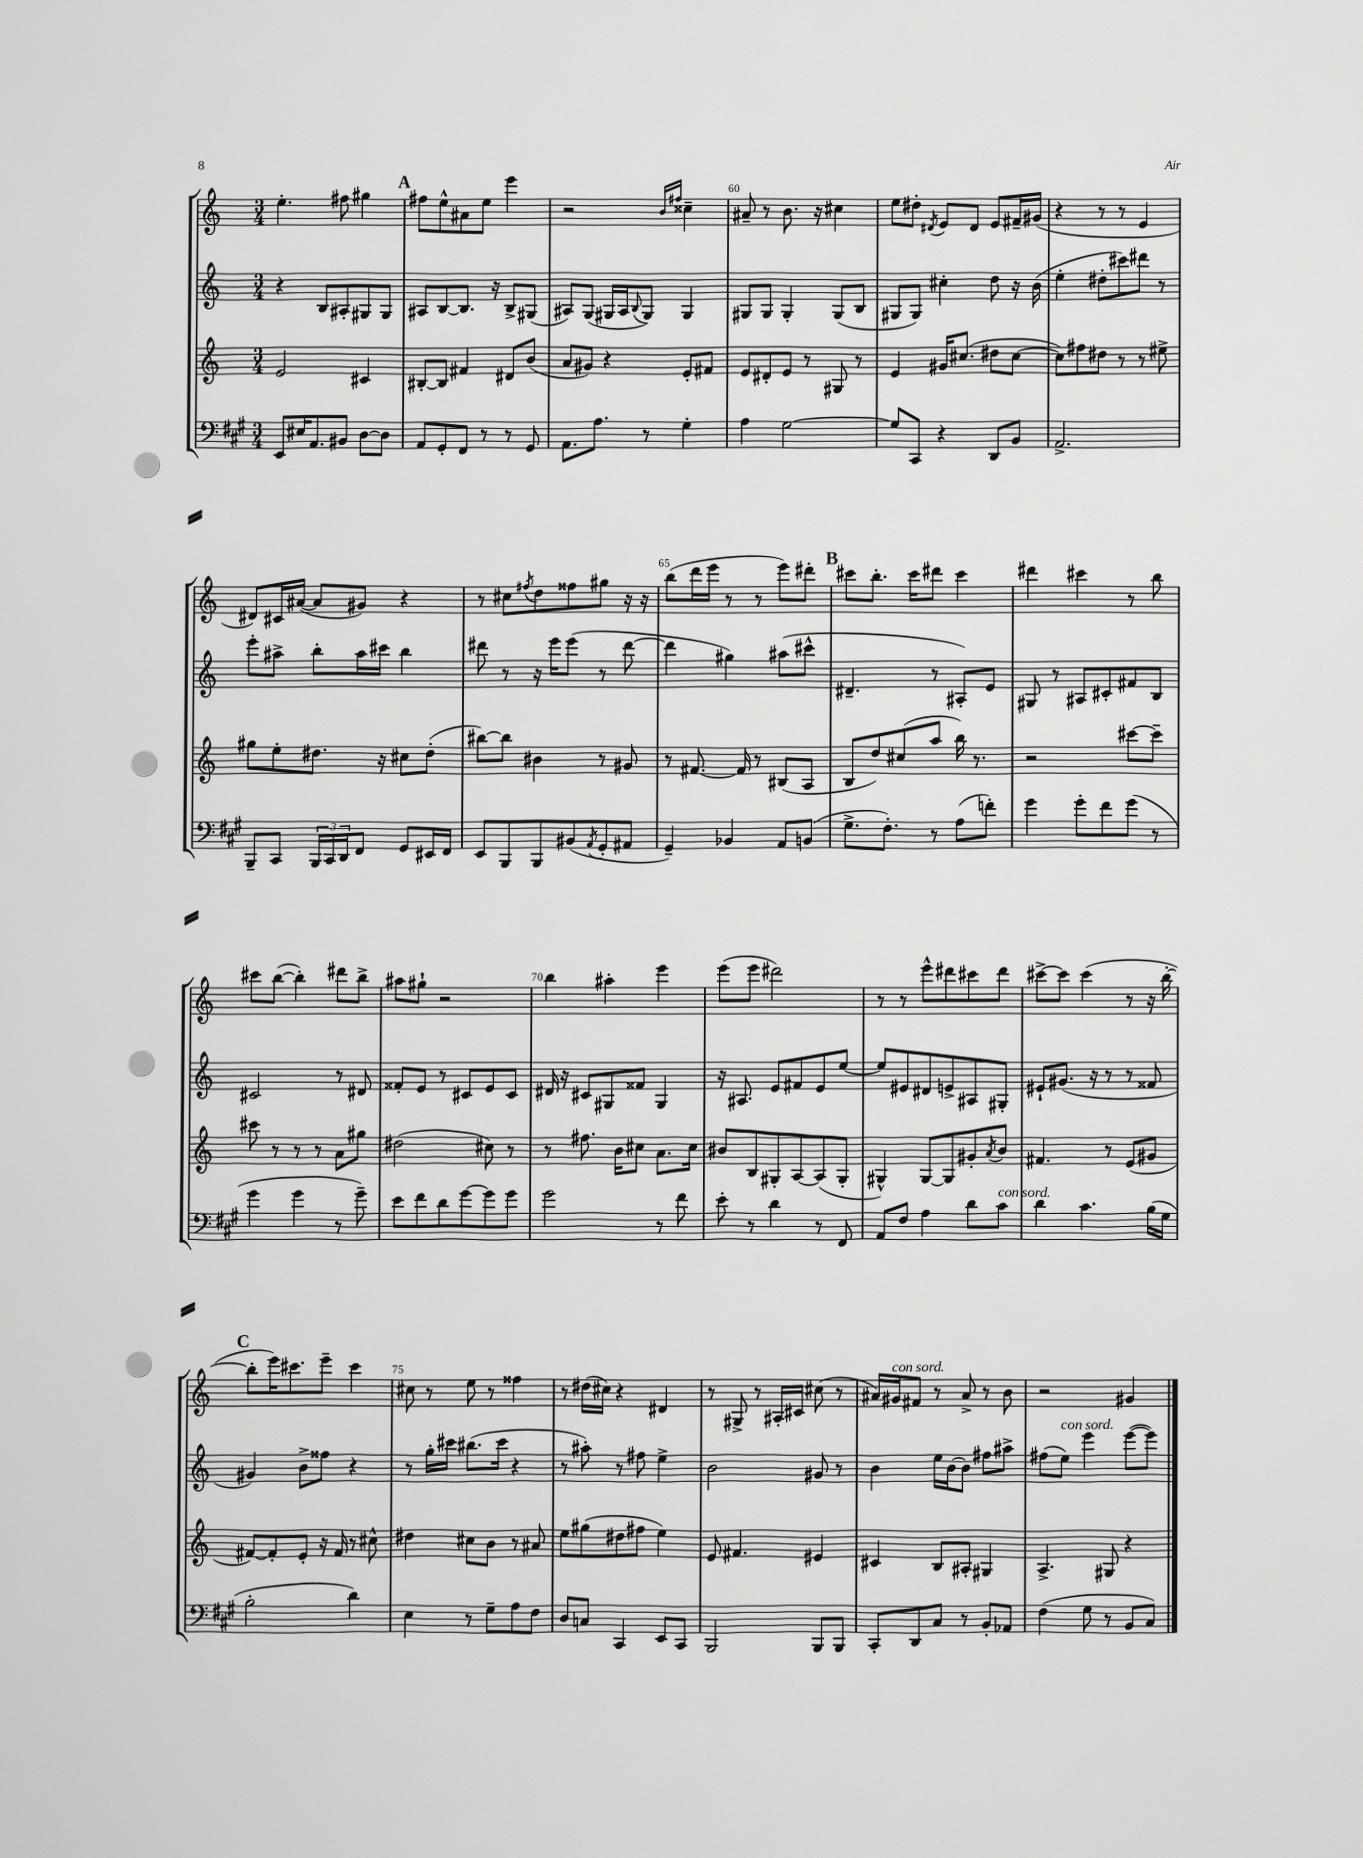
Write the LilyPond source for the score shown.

<<
\new StaffGroup <<
\new Staff = "s0" {
    \clef treble \key c \major \numericTimeSignature \time 3/4
    e''4.-. fis''8 gis''4 |
    \mark \markup { \bold "A" } fis''8 e''8-^ ais'8 e''8 e'''4 |
    r2 \grace { b'16 fis''16 } cisis''4-- |
    ais'8-- r8 b'8. r16 cis''4 |
    e''8 dis''8-. \acciaccatura { dis'8 } e'8 dis'8 e'8 fis'16-- gis'16( |
    r4 r8 r8 e'4 |
    dis'8) cis'16 ais'16~( ais'8 gis'8) r4 |
    r8 cis''8 \acciaccatura { fis''8 } d''8 fisis''8 gis''8 r16 r16 |
    b''8( d'''16 e'''16 r8 r8 e'''8) dis'''8-. |
    \mark \markup { \bold "B" } cis'''8 b''8.-. cis'''16 dis'''8 cis'''4 |
    dis'''4 cis'''4 r8 b''8 |
    cis'''8 b''8~( b''4-.) dis'''8 b''8-> |
    ais''8 gis''8-! r2 |
    b''4 ais''4-. e'''4 |
    e'''8( e'''8 dis'''2) |
    r8 r8 e'''8-^ dis'''8 cis'''8 dis'''8 |
    cis'''8~-> cis'''8 cis'''4( r8 r16 b''16~-. |
    \mark \markup { \bold "C" } b''8-. e'''16) cis'''8. e'''8-- cis'''4 |
    cis''8 r8 e''8 r8 fisis''4 |
    r8 dis''16( cis''16) r4 dis'4 |
    r8 gis8-> r8 ais16-. cis'16 cis''8( r8 |
    ais'16) gis'16^\markup { \italic "con sord." } fis'8 r8 ais'8-> r8 b'8 |
    r2 gis'4 \bar "|." |
}
\new Staff = "s1" {
    \clef treble \key c \major \numericTimeSignature \time 3/4
    r4 b8 ais8-. gis8 gis8 |
    \mark \markup { \bold "A" } ais8 b8~ b8. r16 b8-> gis8( |
    ais8) g8( gis16 ais16 \appoggiatura { b8 } gis8) gis4 |
    gis8 gis8 gis4-. gis8( b8 |
    gis8 gis8) cis''4-. d''8 r16 b'16( |
    e''4-. dis''8-. cis'''8) dis'''8 r8 |
    e'''8-. ais''8-> b''8-. ais''16 cis'''16 b''4 |
    dis'''8 r8 r16 e'''16 e'''8( r8 dis'''8~ |
    dis'''4 gis''4) ais''8( cis'''8-^ |
    \mark \markup { \bold "B" } dis'4.-- r8 ais8-.) e'8 |
    gis8 r8 ais8 cis'8-. fis'8 b8 |
    cis'2 r8 dis'8 |
    fisis'8-. e'8 r8 cis'8 e'8 cis'8 |
    dis'16 r16 cis'8 gis8 fisis'8 gis4 |
    r16 ais8. e'8 fis'8 e'8 e''8~ |
    e''8 eis'8 dis'8 e'8-> ais8 gis8-. |
    eis'8-! gis'8.( r16 r8 r8 fisis'8 |
    \mark \markup { \bold "C" } gis'4) b'8-> fisis''8 r4 |
    r8 g''16-. cis'''16 bis''8.( cis'''16 r4 |
    r8 ais''8-.) r8 fis''8 e''4-> |
    b'2 gis'8 r8 |
    b'4 e''16 b'16~ b'8 fis''8 ais''8-> |
    fis''8( e''8^\markup { \italic "con sord." }) e'''4 e'''8~( e'''8) \bar "|." |
}
\new Staff = "s2" {
    \clef treble \key c \major \numericTimeSignature \time 3/4
    e'2 cis'4 |
    \mark \markup { \bold "A" } bis8~-. bis8 fis'4 dis'8 b'8( |
    a'8 gis'8) r4 e'8-. fis'8 |
    e'8 dis'8-. e'8 r8 gis8 r8 |
    e'4 gis'16 cis''8.( dis''8 cis''8~ |
    cis''8) fis''8 dis''8 r8 r8 eis''8-> |
    gis''8 e''8-. dis''8. r16 cis''8 dis''8-.( |
    bis''8~) bis''8 bis'4 r8 gis'8 |
    r8 fis'8.~ fis'16 r8 bis8( a8 |
    \mark \markup { \bold "B" } b8 d''8) cis''8( a''8 b''16) r8. |
    r2 cis'''8~ cis'''8-- |
    cis'''8 r8 r8 r8 a'8 gis''8 |
    dis''2( cis''8) r8 |
    r8 fis''8. b'16 cis''8 a'8. cis''16 |
    bis'8 b8 gis8-. a8~ a8( gis8-. |
    gis4-^) gis8~ gis8 gis'8-. \acciaccatura { a'8 } b'8 |
    fis'4. r8 e'8( gis'8 |
    \mark \markup { \bold "C" } fis'8~) fis'8-. e'8-. r16 fis'16 r8 cis''8-^ |
    dis''4 cis''8 b'8 r8 ais'8 |
    e''8 gis''8( dis''8 fis''8 e''4) |
    e'8 fis'4. eis'4 |
    cis'4 b8 ais8-. gis4 |
    a4.-> gis8 r4 \bar "|." |
}
\new Staff = "s3" {
    \clef bass \key a \major \numericTimeSignature \time 3/4
    e,8 eis16 a,8. bis,8 d8~ d8 |
    \mark \markup { \bold "A" } a,8 gis,8-. fis,8 r8 r8 gis,8 |
    a,8. a8. r8 gis4-. |
    a4 gis2~ |
    gis8 cis,8 r4 d,8 b,8 |
    a,2.-> |
    b,,8-- cis,8 \tuplet 3/2 { b,,16 cis,16 d,16 } fis,8 gis,8 eis,16 fis,16 |
    e,8 b,,8 b,,8 bis,8( \acciaccatura { a,8 } gis,8-. ais,8 |
    gis,4--) bes,4 a,8 b,8( |
    \mark \markup { \bold "B" } gis8.-> fis8.-.) r8 a8( f'8-.) |
    gis'4 gis'8-. fis'8 gis'8( r8 |
    gis'4 gis'4 r8 gis'8--) |
    e'8 fis'8 d'8 gis'8~ gis'8 gis'8 |
    gis'2 r8 fis'8 |
    e'8-. r8 d'4 r8 fis,8 |
    a,8 fis8 a4 d'8 cis'8^\markup { \italic "con sord." } |
    d'4 cis'4. b16( gis16 |
    \mark \markup { \bold "C" } b2-. d'4) |
    e4 r8 gis8-- a8 fis8 |
    d8 c8 cis,4 e,8 cis,8 |
    b,,2 b,,8 b,,8 |
    cis,8-. d,8 cis8 r8 b,8-. aes,8 |
    fis4( gis8 r8 b,8 cis8) \bar "|." |
}
>>
>>
\layout { \context { \Score currentBarNumber = #57 \override BarNumber.break-visibility = ##(#f #t #t) barNumberVisibility = #(every-nth-bar-number-visible 5) } }
